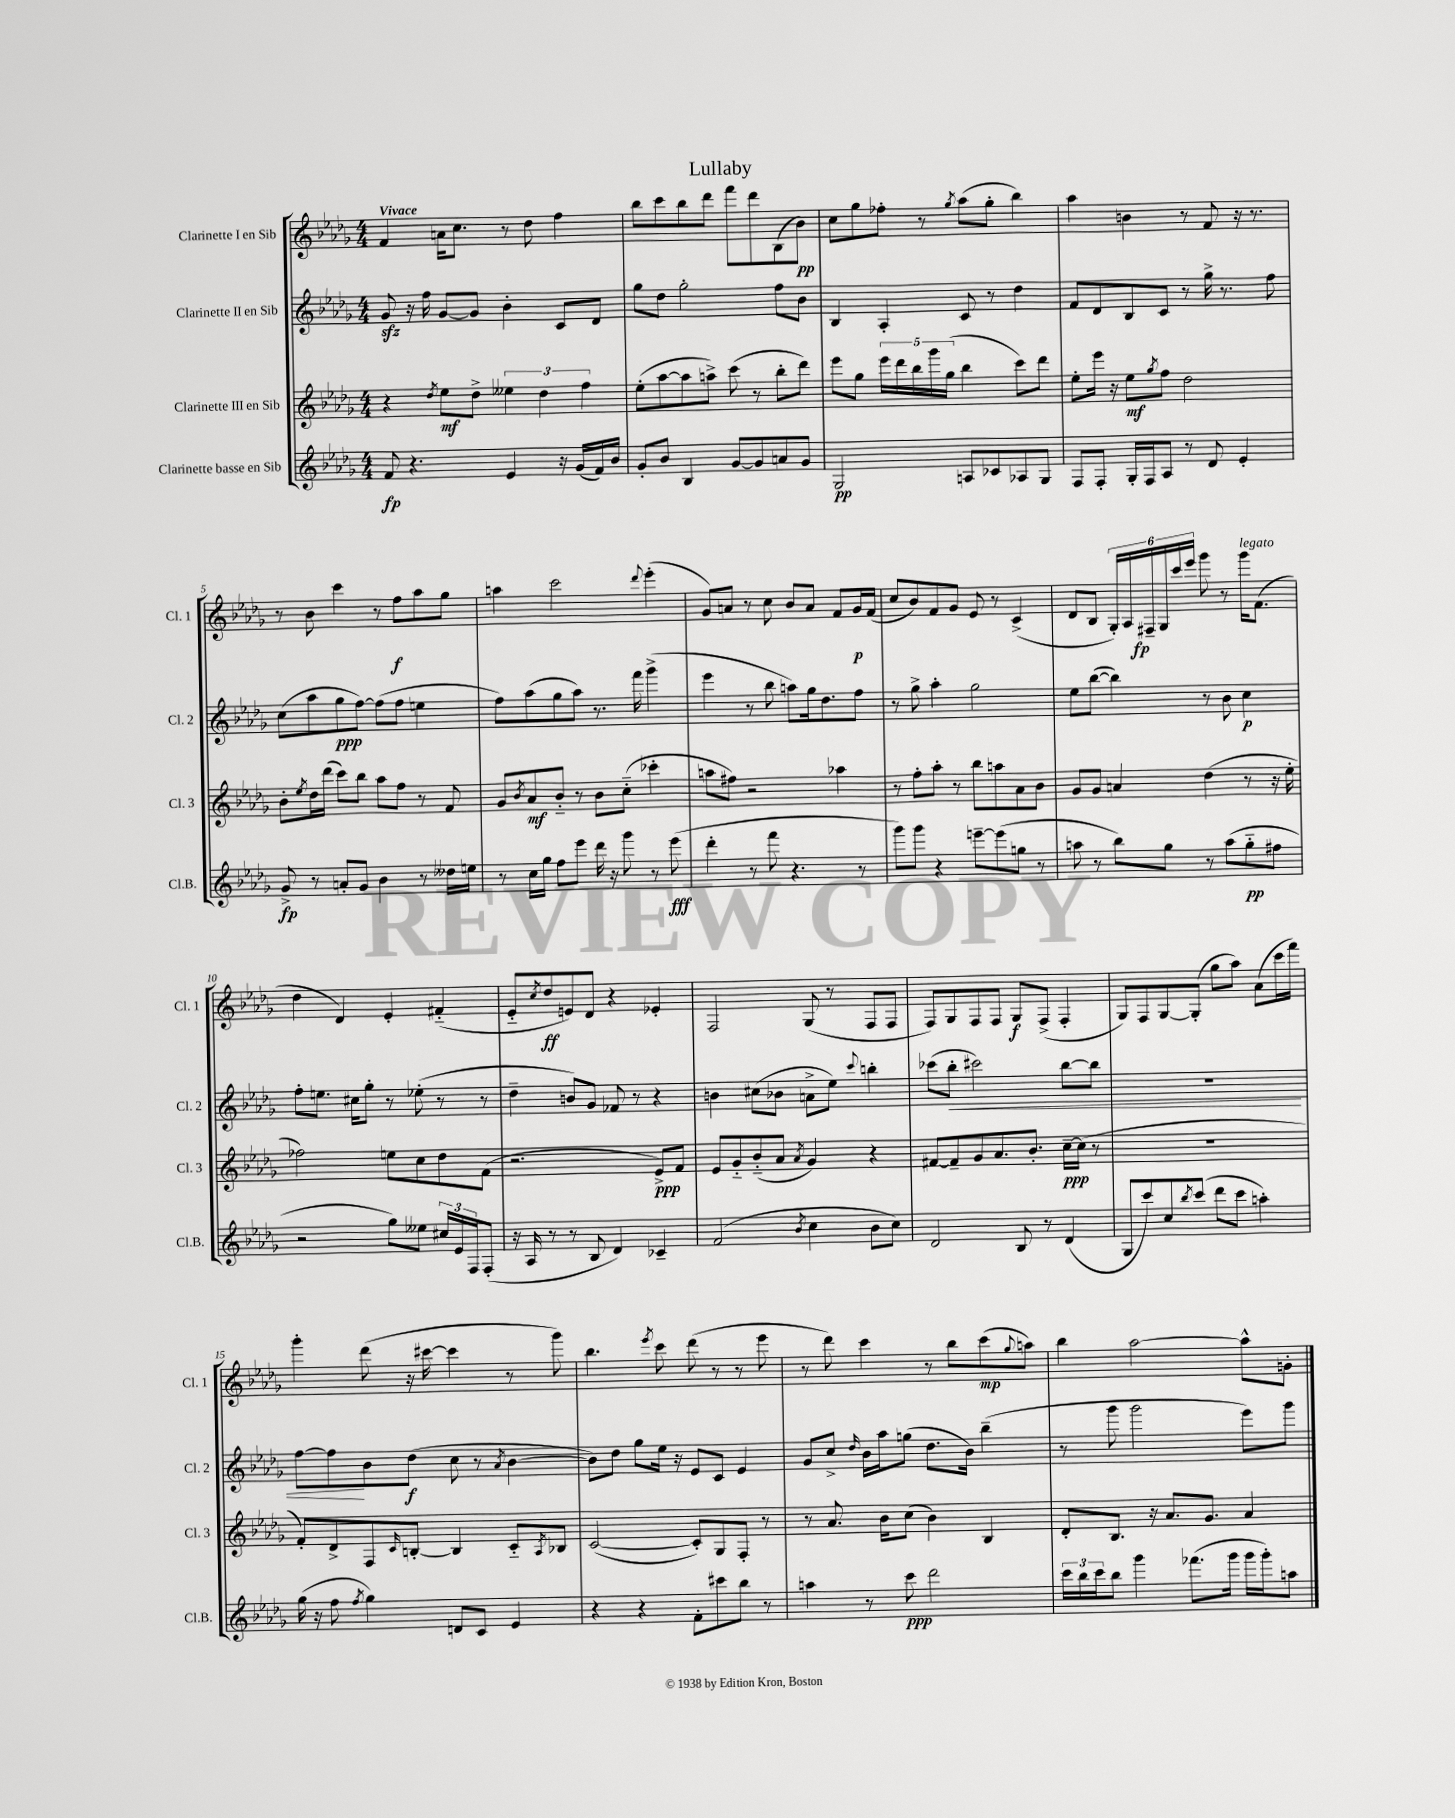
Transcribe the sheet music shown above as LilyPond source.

\header { title = "Lullaby" }
<<
\new StaffGroup <<
\new Staff = "s0" \with { instrumentName = "Clarinette I en Sib" shortInstrumentName = "Cl. 1" } {
    \clef treble \key des \major \numericTimeSignature \time 4/4 \tempo "Vivace"
    f'4 a'16 c''8. r8 des''8 f''4 |
    bes''8 c'''8 bes''8 des'''8 f'''8 des'''8 bes8( bes'8\pp) |
    c''8 ges''8 fes''8-. r8 \acciaccatura { ges''8 } aes''8( ges''8-. bes''4) |
    aes''4 b'4 r8 f'8 r16 r8. |
    r8 bes'8 c'''4 r8 f''8\f aes''8 ges''8 |
    a''4 c'''2 \appoggiatura { des'''8 } ees'''4-.( |
    ges'8) a'8 r8 c''8 bes'8 a'8 f'8 ges'16\p f'16( |
    c''8 bes'8) f'8 ges'8 ees'8 r8 c'4->( |
    des'8 bes8 \tuplet 6/4 { ges16-.) aes16 fis16--\fp ges16 c'''16 ees'''16 } ges'''8 r8 ges'''16^\markup { \italic "legato" } f'8.( |
    des''4 des'4) ees'4-. fis'4-_( |
    ees'8-_ \acciaccatura { c''8 } des''8\ff e'8) des'8 r4 ees'4-. |
    f2 ges8( r8 f8 f8 |
    f8) ges8 f8 f8 ges8\f f8->( f4-. |
    ges8) f8 ges8~ ges8-.( ges''8 aes''8) aes'8( c'''16 f'''16) |
    ges'''4-. des'''8( r16 cis'''16~ cis'''4 r8 ges'''8) |
    bes''4. \acciaccatura { ees'''8 } c'''8 des'''8( r8 r8 ees'''8 |
    r8 des'''8) c'''4 r8 bes''8 c'''8\mp( \appoggiatura { ges''8 } a''8) |
    bes''4 aes''2~ aes''8-^ g'8-. \bar "|." |
}
\new Staff = "s1" \with { instrumentName = "Clarinette II en Sib" shortInstrumentName = "Cl. 2" } {
    \clef treble \key des \major \numericTimeSignature \time 4/4
    ges'8\sfz r16 f''16 ges'8~ ges'8 bes'4-. c'8 des'8 |
    ges''8 des''8 ges''2-. f''8 bes'8 |
    bes4 aes4-. c'8 r8 des''4 |
    f'8 des'8 bes8 c'8 r8 ges''16-> r8. f''8 |
    c''8( aes''8 ges''8\ppp f''8~) f''8( f''8 e''4 |
    f''8) aes''8( ges''8 aes''8) r8. f'''16 ges'''4->( |
    ees'''4 r8 bes''8 a''8) ges''16 des''8. f''8 |
    r8 ges''8-> aes''4-. ges''2 |
    ees''8 bes''8~( bes''4) r8 bes'8 c''4\p |
    f''8-. e''8. cis''16 ges''8-. r8 ees''8-.( r8 r8 |
    des''4-- b'8) ges'8 fes'8 r8 r4 |
    b'4 cis''8( bes'8 a'8-> ees''8) \appoggiatura { c'''8 } b''4-. |
    ces'''8( bes''8-.\< cis'''2) bes''8~ bes''8 |
    R1 |
    f''8~ f''8\! bes'8 des''8\f( c''8 r8 \acciaccatura { aes'8 } bes'4~ |
    bes'8) des''8 ges''8 ees''16 r16 ees'8 c'8 ees'4 |
    ges'8 c''8-> \grace { des''16 } bes'16 aes''16 g''8( des''8. bes'16) bes''4--( |
    r8 ges'''8 ges'''2 ees'''8) ges'''8 \bar "|." |
}
\new Staff = "s2" \with { instrumentName = "Clarinette III en Sib" shortInstrumentName = "Cl. 3" } {
    \clef treble \key des \major \numericTimeSignature \time 4/4
    r4 \acciaccatura { des''8 } ees''8\mf des''8-> \tuplet 3/2 { eeses''4 des''4 f''4 } |
    ees''8-.( aes''8~ aes''8 a''8->) c'''8( r8 bes''8-. des'''8) |
    ees'''8 ges''8 \tuplet 5/4 { ees'''16 des'''16 bes''16 ges'''16 ges''16( } bes''4 c'''8) des'''8 |
    ees''8-. ees'''16 r16 ees''8\mf \acciaccatura { ges''8 } f''8 des''2 |
    bes'8-. \acciaccatura { ees''8 } des''16 des'''16( c'''8) bes''8 aes''8 f''8 r8 f'8 |
    ges'8 \acciaccatura { bes'8 } aes'8\mf bes'8-_ r8 bes'8 c''8-_( ces'''4-. |
    a''8 fis''8) r2 aes''4 |
    r8 f''8-. aes''8-. r8 bes''8 a''8 aes'8 bes'8 |
    ges'8 ges'8 a'4 des''4( r8 r16 ees''16-. |
    fes''2) e''8 c''8 des''8 f'8( |
    r2. ees'8->\ppp) f'8 |
    ees'8 ges'8-_ bes'8-_( aes'8 \acciaccatura { aes'8 } ges'4) r4 |
    fis'8~ fis'8-- ges'8 aes'8. bes'8.-. c''16~--\ppp c''16( r8 |
    R1 |
    f'8-.) des'8-> f8 \grace { c'16 } b8~-. b4 c'8-_ \acciaccatura { aes8 } bes8 |
    c'2~( c'8-.) ges8 f8-. r8 |
    r8 aes'8. bes'16 c''8( bes'4) bes4 |
    des'8-. bes8. r16 aes'8. ges'8. aes'4 \bar "|." |
}
\new Staff = "s3" \with { instrumentName = "Clarinette basse en Sib" shortInstrumentName = "Cl.B." } {
    \clef treble \key des \major \numericTimeSignature \time 4/4
    f'8\fp r4. ees'4 r16 ges'16( f'16) bes'16 |
    ges'8-. bes'8 bes4 ges'8~ ges'8 a'8 ges'8 |
    ges2\pp a8 ces'8 aes8 ges8 |
    f8 f8-. ges16-. f16 aes8 r8 des'8 ees'4-. |
    ges'8->\fp r8 a'8-. ges'8 bes'4 r8 deses''16 e''16 |
    r8 c''16 ges''16 f''8 ees'''8 des'''16 r16 ges'''8 r8 ees'''8\fff( |
    des'''4-. r8 f'''8 r4. r8 |
    ges'''8) ges'''8 r4 e'''8~-- e'''8( g''8 r8 |
    a''8 r8 bes''8) ges''8 r8 a''8( ges''8-_\pp fis''8 |
    r2 ges''8) eeses''8 \tuplet 3/2 { cis''16 ees'16 f16 } f8-.( |
    r16 aes16 r8 r8 bes8 des'4) ces'4-- |
    f'2( \acciaccatura { bes'8 } c''4 bes'8 c''8) |
    des'2 bes8 r8 des'4( |
    ges8 c'''8) c''8 \acciaccatura { bes''8 } c'''8( des'''8 c'''8 a''4-.) |
    ges''16( r16 f''8 \acciaccatura { f''8 } ges''4) d'8 c'8 ees'4 |
    r4 r4 f'8-. cis'''8 bes''8 r8 |
    a''4 r8 c'''8\ppp des'''2 |
    \tuplet 3/2 { c'''16 bes''16 c'''16 } bes''8 ges'''4 fes'''8.( ges'''16 ges'''16 ges'''16-.) a''8 \bar "|." |
}
>>
>>
